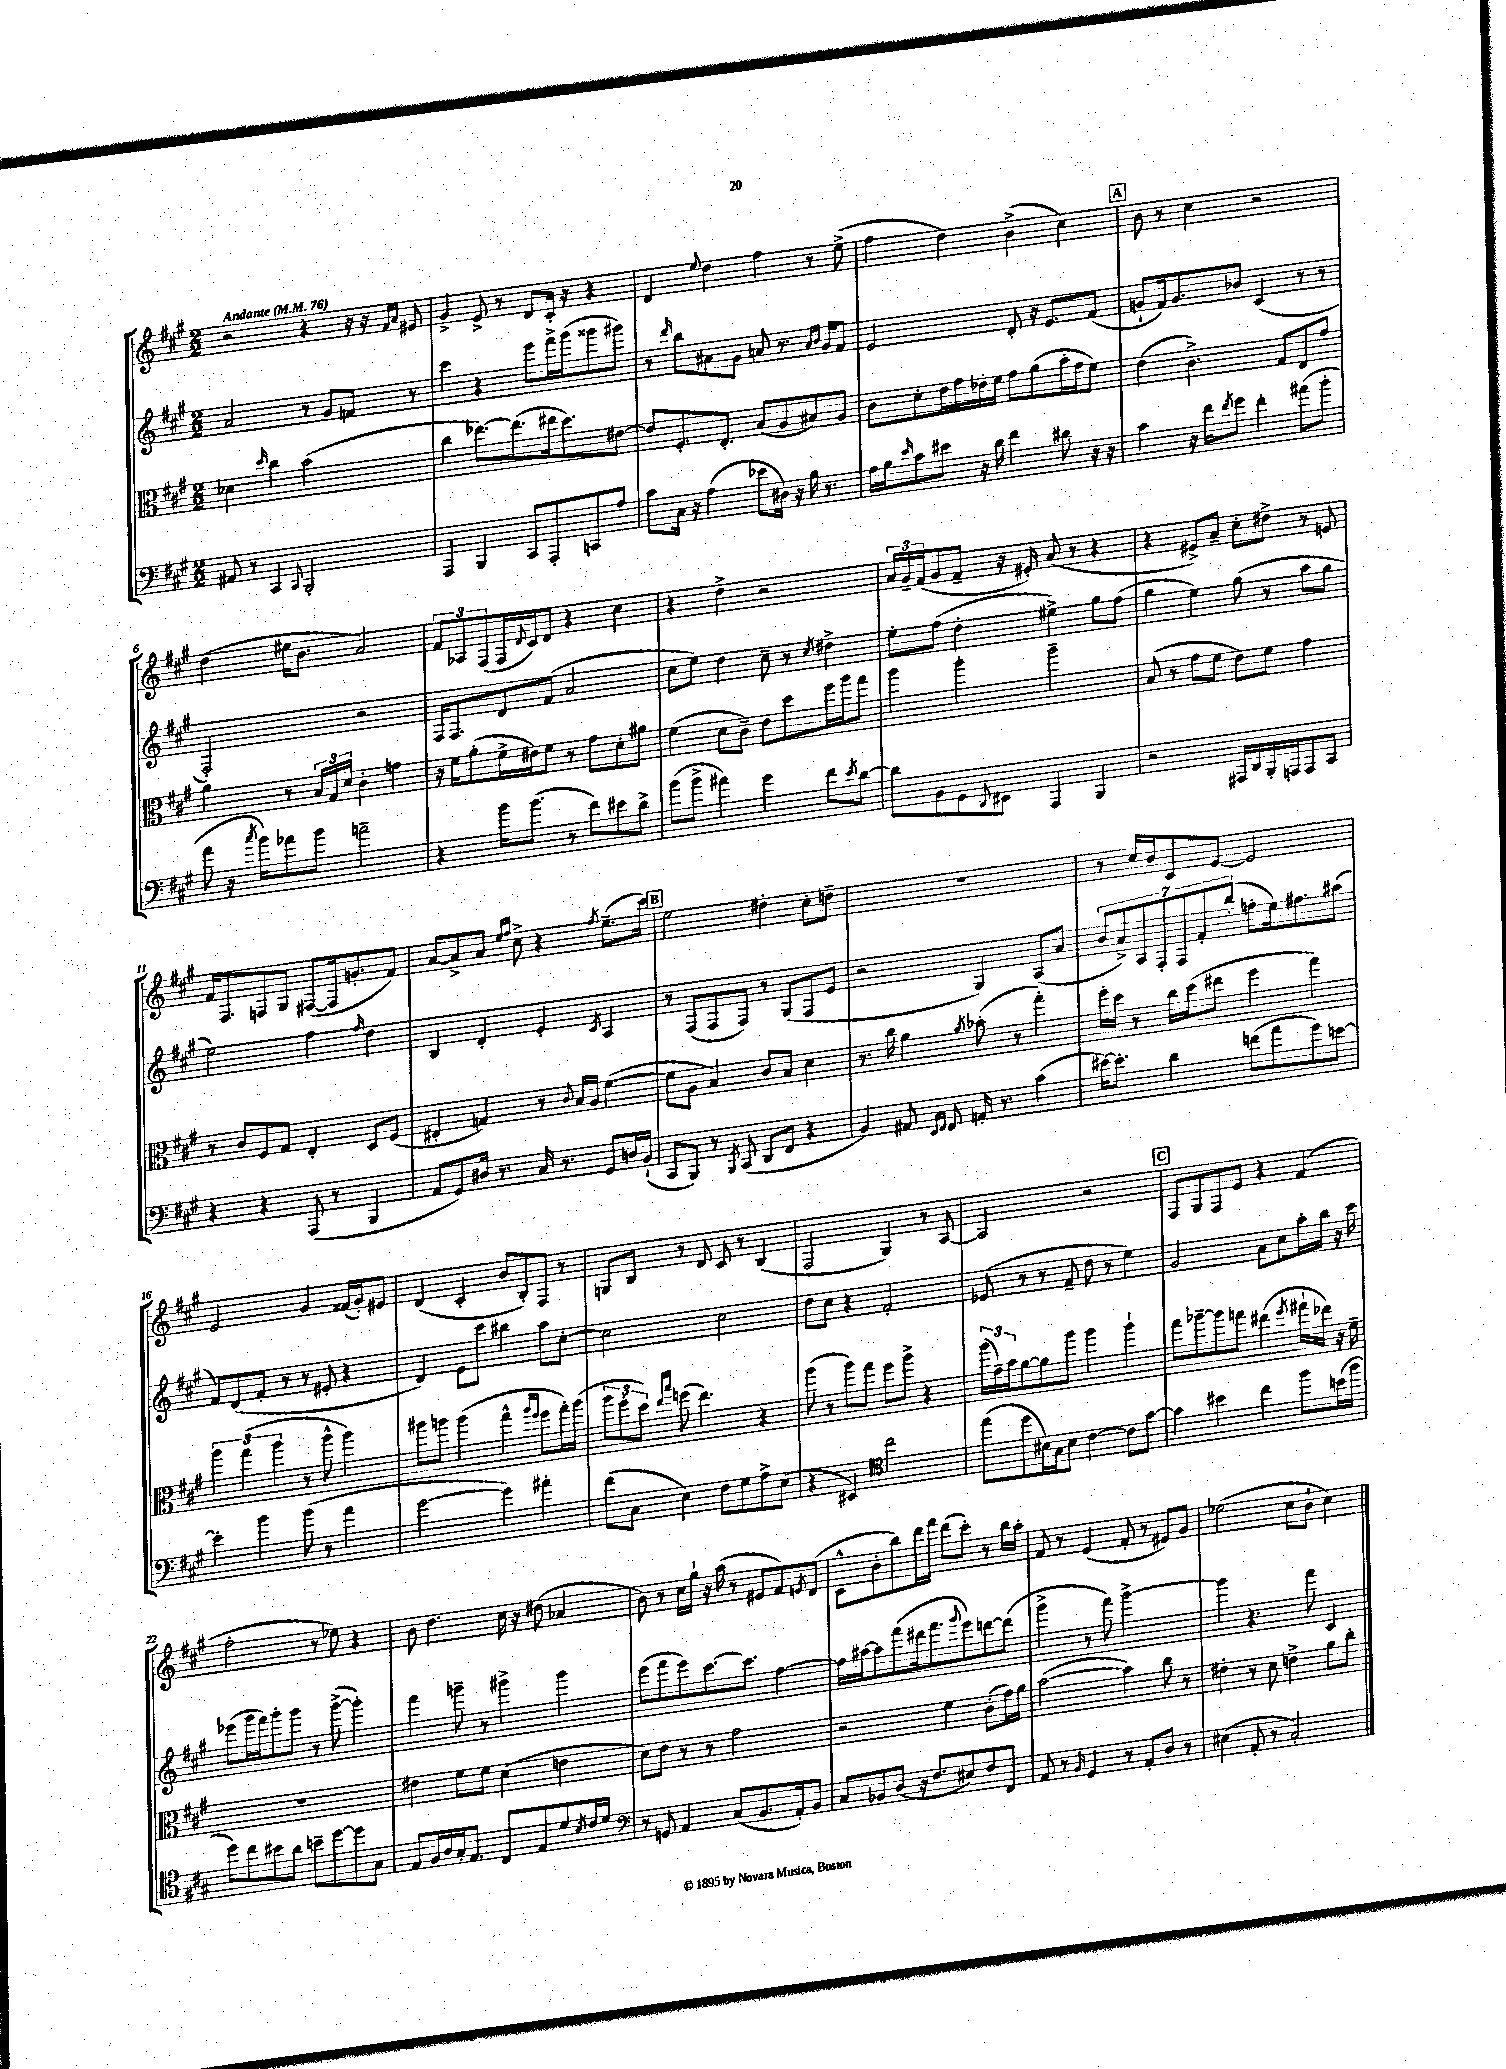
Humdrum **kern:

**kern	**kern	**kern	**kern
*part4	*part3	*part2	*part1
*staff4	*staff3	*staff2	*staff1
*clefF4	*clefC3	*clefG2	*clefG2
*k[f#c#g#]	*k[f#c#g#]	*k[f#c#g#]	*k[f#c#g#]
*M2/2	*M2/2	*M2/2	*M2/2
*MM76	*MM76	*MM76	*MM76
=1	=1	=1	=1
!	!	!	!LO:TX:a:B:t=Andante
8AA#X/	4d-X\	2a/	2r
8r	.	.	.
.	16qqdd/	.	.
4CC#/	4cc#\	.	.
8qqCC#/	.	.	.
2BBB'/	(2b\	8r	4r
.	.	8g#/L	.
.	.	8fn/J	16r
.	.	.	16r
.	.	.	16qqf#/LL
.	.	.	16qqa/JJ
.	.	8r	8e#X/
=2	=2	=2	=2
4AAA/	4cc#\	4ccc#\	4g#^/
4BBB/	[8.ee-X\L)	4r	8e^/
.	.	.	8r
.	(8.ee-\]	.	.
8CC#/L	.	8eee\L	8d/L
8AAA'/	16ee#X\k	16fff#^\L	16c#'/Jk
.	8.dd\)	(16ggg#\J	16r
8CCn/	.	8ggg##X\	4r
8A/J	[8e#X\J	8ggg#X\J)	.
=3	=3	=3	=3
8c#\L	8e#/L]	8r	4d/
.	.	16qqddd/	.
16C#\Jk	8.F#'/	8bb\L	.
16r	.	.	.
.	.	.	8qqee/
(4A\	.	8a#X\	4dd\
.	8.E'/J	.	.
.	.	8g#\J	.
8e-X\L	(8B/L	8an/	4ff#\
16D#X\Jk)	8A/	8.r	.
16r	.	.	.
16B\	8B#X/)	.	8r
.	.	16qqa/LL	.
.	.	16qqb/JJ	.
8.r	.	16g#/KL	.
.	8A/J	8f#/J	(8ee^\
=4	=4	=4	=4
16A\LL	8c#\L	2e/	4ff#\
16B\J	.	.	.
16qqe/	.	.	.
8c#\	8d'\	.	.
8e#X\J	16e\L	.	4dd\)
.	16g#\	.	.
16r	16e-X'\	.	.
16d\	16f#\JJ	.	.
4f#\	8g#\L	8d'/	(4b^\
.	(8a\	16r	.
.	.	8.e/L	.
8d#X\	16b'\L	.	4cc#\)
.	16g#\J	.	.
16r	8f#\J)	(8f#/J	.
16r	.	.	.
!!LO:REH:place=s1:t=A
=5	=5	=5	=5
4c#\	(4e\	8gn`/L	8b\
.	.	16f#/k)	8r
.	.	8.g/	.
16r	4.c#^\)	.	4cc#\
16f#\KL	.	.	.
8qf#/	.	.	.
8g#\J	.	8b-X/J	.
4f#'\	.	(4c#/	2r
.	8G#/L	.	.
(8a#X\L	8E/	8r	.
8b'\J	8g#/J	8r	.
!!LO:LB:g=z
=6	=6	=6	=6
8a\	4a\	2F#'/)	(4dd\
16r	.	.	.
8qcc#/	.	.	.
16b\KL)	.	.	.
8a-X\	8r	.	16ee#X\KL
.	.	.	8.b\J
8b\J	24B/LL	.	.
.	24G#/	.	.
.	24d/JJ	.	.
2an~\	4c#'\	2r	2a/)
.	4gn\	.	.
=7	=7	=7	=7
4r	16r	16F#/KL	12f#/L
.	16f#\KL	8.F#/	.
.	.	.	12A-X/
.	(8a'\	.	.
.	.	.	(12F#/
16b\KL	16f#^\L	8d/	16F#/L
.	.	.	8qqd/
(8.b\J	16e#X\J)	.	16c#/J)
.	8f#\J	(8f#/J	8d/J
8r	8r	2a/	4r
8f#\L)	8g#\L	.	.
8e#X\	8d'\	.	4cc#\
8d^\J	8a#X\J	.	.
=8	=8	=8	=8
(8b\L	(4f#\	8cc#\L	4r
8b^\J	.	8ee\J)	.
4a#X\)	8d\L	4dd\	4dd^\
.	8c#~\J)	.	.
4g#\	8e\L	8cc#~\	2r
.	8dd\	8r	.
.	.	8qcc#/	.
8f#\L	16ff#\L	4dd#X^\	.
.	16aa\J	.	.
8qe/	.	.	.
[8d\J	8gg#\J	.	.
=9	=9	=9	=9
8d\L]	4aa\	8ee'\L	24a/LL
.	.	.	24g#~/
.	.	.	(24f#/J
8BB\	.	(8ff#\J	8g#/
8GG#\	4aa'\	4dd'\	8f#~/J
8qqDD/	.	.	.
8EE#X\J	.	.	16r
.	.	.	16e#X'/)
4AAA/	2aa~\	4ee#X^\)	(8a/
.	.	.	8r
4BBB/	.	8gg#\L	4r
.	.	(8ff#\J	.
=10	=10	=10	=10
2r	(8B/	4gg#\	4r
.	8r	.	.
.	8g#\L	4ee\)	8e#X^/L)
.	8f#\J	.	8a~/J
16AAA#X/LL	8e\L)	(8gg#\	8cc#'\L
16DD/	.	.	.
16BBB'/	8f#\J	8r	8dd#X^\J
16AAAn/J	.	.	.
8AAA/	4g#\	8aa\L	8r
8CC#/J	.	8gg#\J	8en/
!!LO:LB:g=z
=11	=11	=11	=11
4r	8r	2ee\)	16f#/KL
.	.	.	8.F#/
.	8c#/L	.	.
4r	8F#/	.	8Fn/
.	8G#/J	.	8G#/J
(8AAA/	4E'/	4ff#\	([8F#X/L
8r	.	.	16F#/k]
.	.	.	8.gn'/
.	.	16qqff#/	.
4BBB/	8D/L	4dd\	.
.	(8F#/J	.	8f#/J)
=12	=12	=12	=12
8AA/L	4E#X'/	4B/	[8a/L
8GG#/)	.	.	8a^/]
16D#X/Jk	4Gn/)	4d'/	8a/J
8.r	.	.	.
.	.	.	16qqee/LL
.	.	.	16qqff#/JJ
.	.	.	8cc#^\
16C#/	8r	4e'/	4r
8.r	.	.	.
.	8qqc#/	.	.
.	16B/LL	.	.
.	16A/JJ	.	.
.	.	8qc#/	8qff#/
8GG#/L	([4f#\	4A/	(8.ee~\L
16Dn/L	.	.	.
(16BB`/JJ	.	.	16ccc#\Jk)
!!LO:REH:place=s1:t=B
=13	=13	=13	=13
8CC#/L	8f#\L]	8r	2ee\
8BBB/J)	8A\J	(8F#/L	.
8r	4B/)	8F#/	.
8qBBB/	.	.	.
(8CC#/	.	8F#/J)	.
8DD/L	8c#/L	8r	4dd#X'\
8FF#/J	8B/J	(8G#/L	.
4r	4d\	8F#/	8cc#'\L
.	.	8e/J	8ddn~\J
=14	=14	=14	=14
4BB/)	8.r	2r	1r
.	16cc#\	.	.
8AA#X/	4a\	.	.
16qqEE/LL	.	.	.
16qqFF#/JJ	.	.	.
8FF#/	.	.	.
.	8qa/	.	.
16AAn'/	(8b-X'\	4G#/)	.
8.r	.	.	.
.	8r	.	.
(4c#\	4gg#'\)	(8A/L	.
.	.	8a/J	.
=15	=15	=15	=15
[16e#X\KL)	16ff#'\LL	14b/L	8r
8.e#'\J]	16dd\JJ	.	.
.	.	14a^/)	.
.	8r	.	16cc#/LL
.	.	14A/	.
.	.	.	16b/J
.	.	14F#'/	.
4d\	16cc#\LL	.	8c#/
.	.	14F#/	.
.	(16dd\J	.	.
.	.	14f#'/	.
.	8ee#X\J	.	[8e/J
.	.	(14bb'/J	.
(8fn\L	4ff#\	8ffn'\L	2e/]
8a\	.	16ee\k)	.
.	.	8.ff#X\	.
8g#\)	4gg#\)	.	.
[8en\J	.	(8aa#X\J	.
!!LO:LB:g=z
=16	=16	=16	=16
4e'\]	6aa\	8f#/L)	2e/
.	.	(8d/	.
.	(6gg#\	.	.
4b\	.	8f#'/J	.
.	6aa\	.	.
.	.	8r	.
(8b\	8r	8r	4g#/
8r	8aa^^\	8e#X'/	.
4a\	4aa\)	4r	(16f##X/LL
.	.	.	16g#'/J)
.	.	.	8e#X/J
=17	=17	=17	=17
[2g#\	8aa#X\L	4d/)	(4d/
.	8aan\J	.	.
.	(4aa\	8e\L	4c#'/
.	.	8ccc#\J	.
4g#\])	4gg#^^\	4bb#X\	8b/L
.	.	.	8B'/)
.	16qqaa/LL	.	.
.	16qqff#/JJ	.	.
4a#X'\	8ff#\L	8aa\L	8F#/J
.	16gg#'\L)	[8cc#'\J	8r
.	(16aa\JJ	.	.
=18	=18	=18	=18
(8f#\L	12aa\L	2cc#\]	8Gn/L
.	12ff#'\	.	.
8C#\J	.	.	8B/J
.	12dd\J)	.	.
.	16qqee/LL	.	.
.	16qqbb/JJ	.	.
4E\)	(8ffn\	.	8r
.	4.ee\)	.	8d/
8F#\L	.	2cc#\	8c#/
8G#\	.	.	8r
8A^\	4r	.	(4B/
(8E\J	.	.	.
=19	=19	=19	=19
4r	(8aa\	8dd\L	2F#/
.	8r	8cc#\J	.
4EE#X/)	8aa\L)	4r	.
.	8gg#\J	.	.
*clefC4	*	*	*
2cc#\	8ff#\L	2f#'/	4G#/)
.	8aa^\J	.	.
.	4r	.	8r
.	.	.	[8A/
=20	=20	=20	=20
(8ee\L	(24aa\LL	(8e-X/	2A/]
.	24g#~\)	.	.
.	24b\J	.	.
8dd\	[8a\	8r	.
16B#X\L)	8a\]	8r	.
16G#\J	.	.	.
8B#\J	8aa\J	8f#~/	.
[4c#\	4aa\	8dd\	2r
.	.	8r	.
8c#\L]	4aa`\	4ee\)	.
[8g#\J	.	.	.
!!LO:REH:place=s1:t=C
=21	=21	=21	=21
4g#\]	8gg#\L	2g#/	8F#/L
.	[8aa-X~\	.	8G#/
4b#X\	8aa-\]	.	8F#/
.	8ggn\J	.	8e/J
4cc#\	(4ee#X\	8a\L	4r
.	.	8cc#\	.
.	8qff#/	.	.
8ff#\L	16gg#X`\LL	16aa'\L	(4f#/
.	16ee-X\JJ)	16bb\JJ	.
(16bn\L	16r	16r	.
16ff#\JJ	16f#~\	16ccc#\	.
!!LO:LB:g=z
=22	=22	=22	=22
8dd\L)	1r	(8eee-X\L	2ff#'\
8cc#\	.	16ggg#\L	.
.	.	16fff#\J)	.
8b#X\	.	8ggg#'\	.
8a\J	.	8ggg#\J	.
8bn~\L	.	8r	8r
[8dd\	.	([8ggg#^\	8ee-X\)
8dd\]	.	4ggg#'\])	4r
8G#\J	.	.	.
=23	=23	=23	=23
8E/L	4e#X\	4fff#\	8b\
16F#/L	.	.	4.dd\
16A/	.	.	.
16G#'/J	8f#\L	8gggn~\	.
8.E/J	.	.	.
.	8f#\J	8r	.
8C#/L	(4d\	4ggg#X^\	16cc#\
.	.	.	16r
8E/	.	.	(8dd#X\
8d/	4en\	4ggg#\	4a-X/
8qB/	.	.	.
16c#/L	.	.	.
16d/JJ	.	.	.
=24	=24	=24	=24
*clefF4	*	*	*
8r	8d\L)	(8eee\L	8b\)
8GGn/	8e\J	8fff#\	8r
4AA/	8r	8eee\)	16cc#\LL
.	.	.	16gg#`\JJ
.	8r	[8.ccc#\	16r
.	.	.	(16aa\
(8C#/L	2g#\	.	8r
.	.	8.ccc#\J]	.
8.BB/	.	.	8e#X/L
.	.	[4ff#\	8f#/)
16AA'/k)	.	.	.
.	.	.	8qen/
8BB/J	.	.	(8d/J
=25	=25	=25	=25
8C#/L	2r	16ff#\LL]	8c#^^\L
.	.	[16aa#X\J	.
8BB-X/	.	8aa#\]	8b'\
(8D/J	.	(8fff#\	8bb\)
16r	.	16ddd#X\k	16ddd\L
8.F#/L	.	8.fff#\	16fff#\JJ
.	4f#\	.	(8ddd\L
.	.	8qqggg#/	.
8E#X/)	.	8eee\)	8ccc#'\J)
8F#/	(8c#'\L	[8dddn\	8r
8FF#/J	16g#\L)	(8ddd\J]	16bb\LL
.	16a\JJ	.	16aa'\JJ
=26	=26	=26	=26
8AA/	([2b\	4ggg#^\	8f#/
8r	.	.	8r
16qqBB/	.	.	.
4GG#/	.	8r	(4e/
.	.	8fff#\)	.
8r	4b\])	[2ggg#^\	8f#'/
8AA'/L	.	.	8r
8D/J	8cc#\	.	8e#X/L)
8r	8r	.	8g#/J
=27	=27	=27	=27
(4E#X\	4e#X'\	4ggg#\]	(2ee-X\
8AA'/	8r	4.r	.
8r	8d\	.	.
2C#'/)	4en^\	.	8cc#\L
.	.	8fff#\	8b`\J
.	8a\L	4c#/	4cc#\)
.	8cc#'\J	.	.
==	==	==	==
*-	*-	*-	*-
